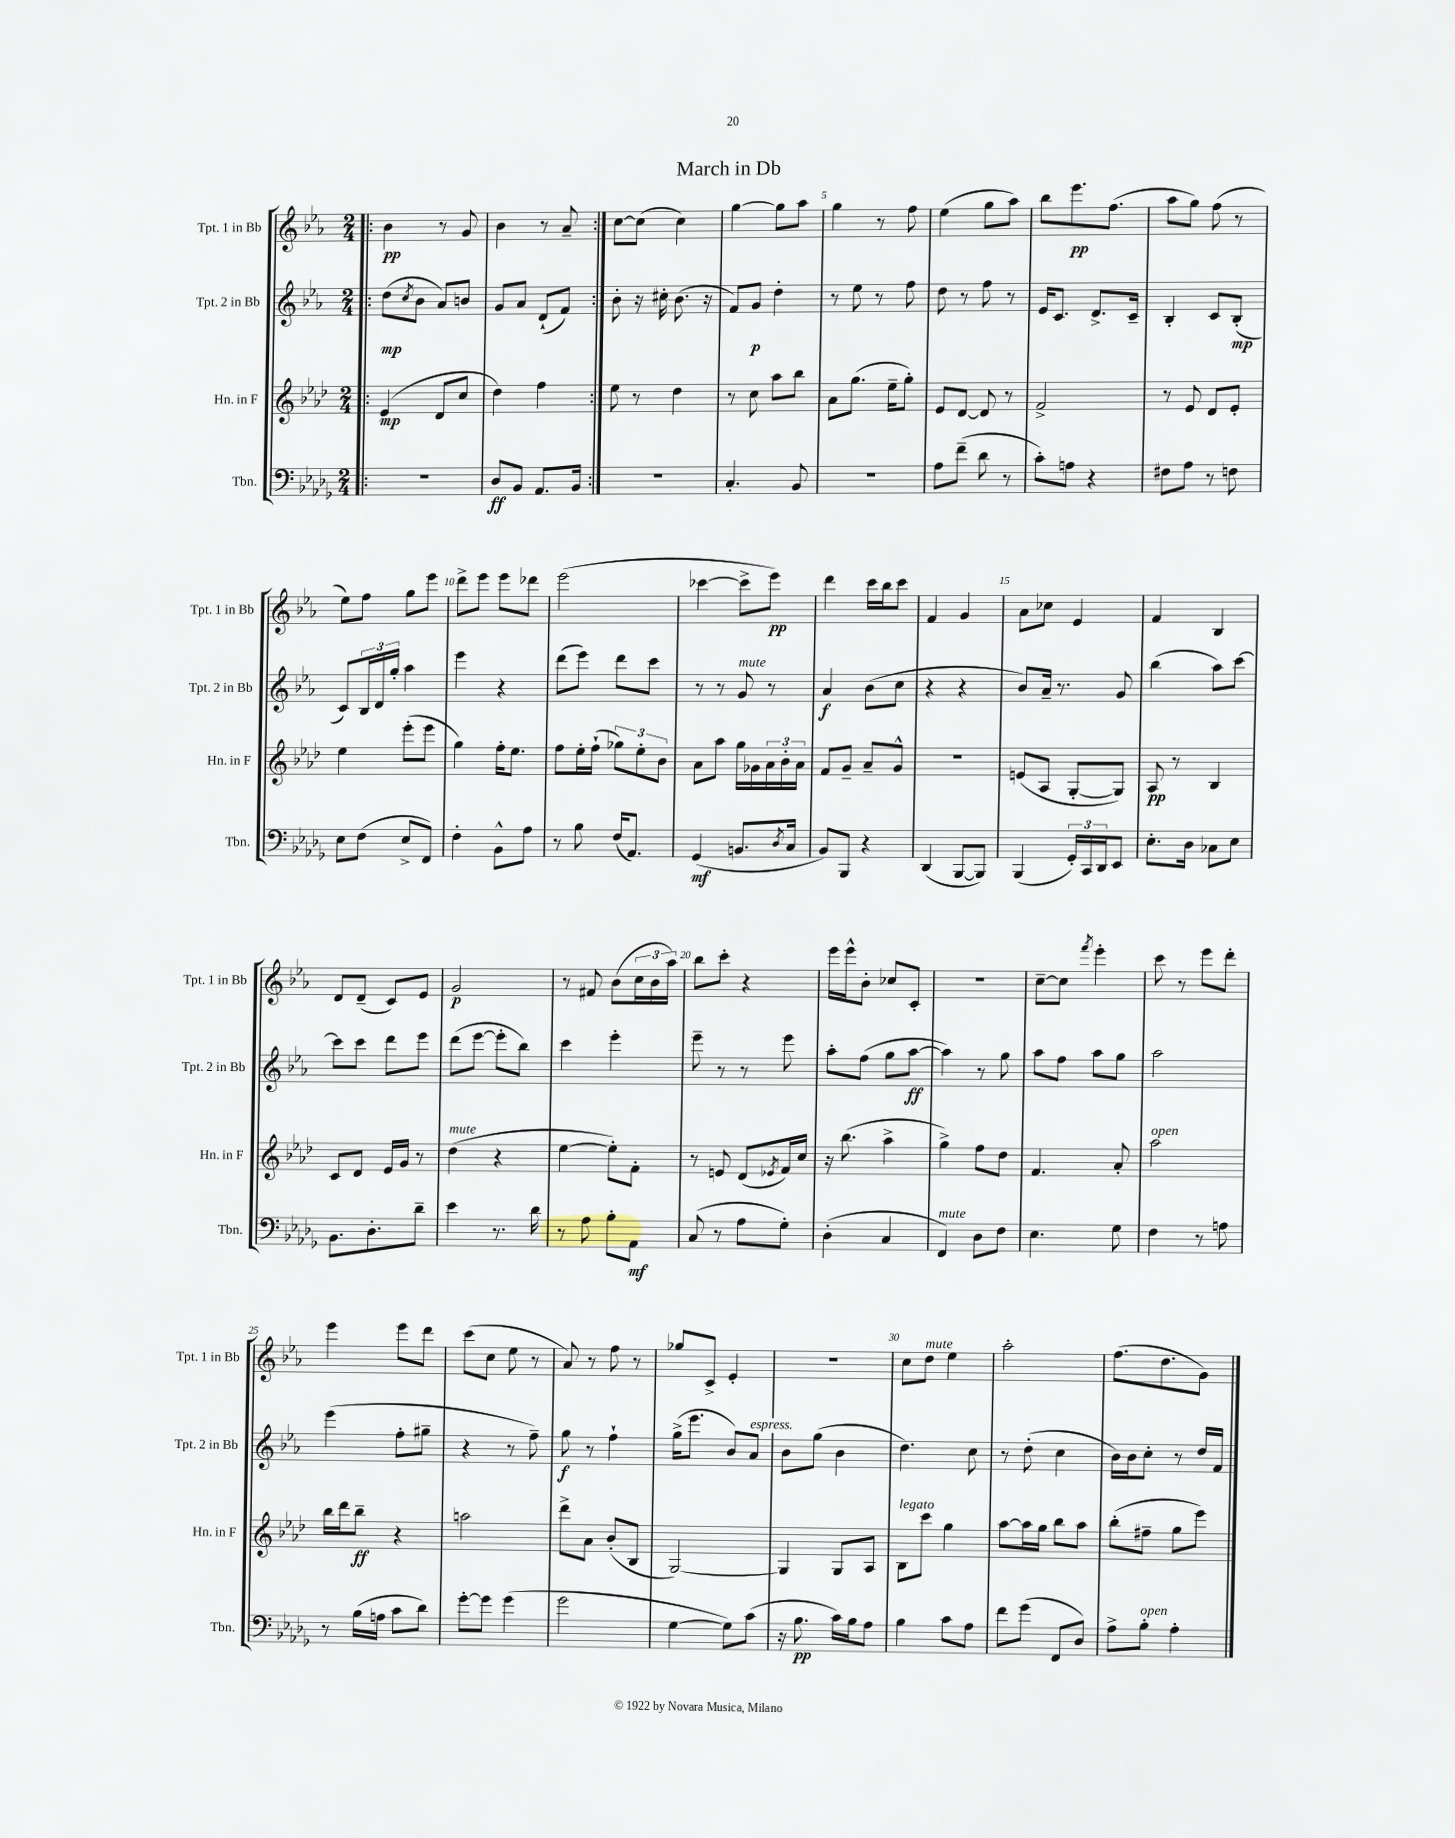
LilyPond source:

\header { title = "March in Db" }
<<
\new StaffGroup <<
\new Staff = "s0" \with { instrumentName = "Tpt. 1 in Bb" shortInstrumentName = "Tpt. 1 in Bb" } {
    \clef treble \key ees \major \numericTimeSignature \time 2/4
    \repeat volta 2 { \bar ".|:" bes'4\pp r8 g'8 |
    bes'4 r8 aes'8-- | }
    c''8~ c''8( c''4) |
    g''4~ g''8 aes''8 |
    g''4 r8 f''8 |
    ees''4( g''8 aes''8) |
    bes''8 ees'''8.\pp f''8.( |
    aes''8 g''8) f''8( r8 |
    ees''8) f''8 g''8 ees'''8 |
    d'''8-> ees'''8 ees'''8 des'''8 |
    ees'''2( |
    ces'''4~ ces'''8-> ees'''8\pp) |
    d'''4 c'''16 bes''16 c'''8 |
    f'4 g'4 |
    aes'8 ces''8 ees'4 |
    f'4 bes4 |
    d'8 d'8--( c'8) ees'8 |
    g'2\p |
    r8 fis'8 bes'8( \tuplet 3/2 { c''16 bes'16 aes''16) } |
    bes''8 c'''8-. r4 |
    ees'''16 ees'''16-^ bes'8-. ces''8 c'8-. |
    R2 |
    c''8~-- c''8 \acciaccatura { f'''8 } ees'''4-. |
    c'''8 r8 ees'''8 d'''8-. |
    ees'''4 ees'''8 d'''8 |
    c'''8( c''8 ees''8 r8 |
    aes'8) r8 f''8 r8 |
    ges''8 c'8-> ees'4-. |
    R2 |
    c''8 d''8^\markup { \italic "mute" } ees''4 |
    aes''2-. |
    f''8.( d''8. g'8) \bar "|." |
}
\new Staff = "s1" \with { instrumentName = "Tpt. 2 in Bb" shortInstrumentName = "Tpt. 2 in Bb" } {
    \clef treble \key ees \major \numericTimeSignature \time 2/4
    \repeat volta 2 { \bar ".|:" d''8\mp( \acciaccatura { c''8 } bes'8 aes'8) b'8 |
    g'8 aes'8 d'8-!( f'8) | }
    bes'8-. r16 cis''16-. bes'8.( r16 |
    f'8) g'8\p d''4-. |
    r8 ees''8 r8 f''8 |
    d''8 r8 f''8 r8 |
    ees'16 c'8. d'8.-> c'16-- |
    bes4-. c'8 bes8-.\mp( |
    c'8) \tuplet 3/2 { bes16 d'16 g''16-. } aes''4 |
    ees'''4 r4 |
    d'''8( ees'''8) d'''8 c'''8 |
    r8 r8 g'8^\markup { \italic "mute" } r8 |
    aes'4\f bes'8( c''8 |
    r4 r4 |
    bes'8) aes'16-- r8. g'8 |
    bes''4( aes''8) c'''8~ |
    c'''8 c'''8 d'''8 ees'''8 |
    d'''8( ees'''8~ ees'''8-. bes''8) |
    c'''4 ees'''4-. |
    ees'''8-- r8 r8 ees'''8 |
    aes''8-. f''8( g''8 aes''8~\ff |
    aes''4) r8 g''8 |
    aes''8 f''8 aes''8 g''8 |
    aes''2 |
    ees'''4( f''8-. gis''8-- |
    r4 r8 f''8--) |
    g''8\f r8 f''4-! |
    g''16->( ees'''8. bes'8) aes'8^\markup { \italic "espress." } |
    bes'8 g''8( bes'4 |
    d''4.) c''8 |
    r8 d''8-.( c''4 |
    bes'16) bes'16 c''8-. r8 d''16 f'16 \bar "|." |
}
\new Staff = "s2" \with { instrumentName = "Hn. in F" shortInstrumentName = "Hn. in F" } {
    \clef treble \key aes \major \numericTimeSignature \time 2/4
    \repeat volta 2 { \bar ".|:" ees'4\mp( des'8 c''8 |
    des''4) f''4 | }
    ees''8 r8 des''4 |
    r8 c''8 aes''8 bes''8 |
    aes'8 g''8.( ees''16-- g''8-.) |
    ees'8 des'8~ des'8 r8 |
    f'2-> |
    r8 ees'8 des'8 ees'8-. |
    ees''4 ees'''8-.( ees'''8 |
    g''4) f''16-. ees''8. |
    f''8 ees''16-. f''16-!( \tuplet 3/2 { ges''8) ees''8-. bes'8 } |
    aes'8 aes''8 g''16 ges'16 \tuplet 3/2 { aes'16 bes'16-. aes'16 } |
    f'8 g'8-- aes'8-- g'8-^ |
    r2 |
    e'8( aes8 g8~-. g8) |
    aes8\pp r8 bes4 |
    c'8 des'8 ees'16 g'16 r8 |
    des''4^\markup { \italic "mute" }( r4 |
    ees''4~ ees''8-.) f'8-. |
    r8 e'8 des'8( \acciaccatura { ees'8 } f'16) c''16 |
    r16 bes''8.( aes''4-> |
    g''4->) f''8 des''8 |
    f'4. aes'8-. |
    aes''2^\markup { \italic "open" } |
    bes''16 des'''16 bes''8--\ff r4 |
    a''2 |
    des'''8-> aes'8 bes'8-.( bes8 |
    g2~) |
    g4 g8 aes8 |
    bes8^\markup { \italic "legato" } c'''8 g''4 |
    aes''8~ aes''16 g''16 bes''8 aes''8 |
    bes''8-.( fis''8-- g''8 ees'''8) \bar "|." |
}
\new Staff = "s3" \with { instrumentName = "Tbn." shortInstrumentName = "Tbn." } {
    \clef bass \key des \major \numericTimeSignature \time 2/4
    \repeat volta 2 { \bar ".|:" r2 |
    des8\ff bes,8 aes,8. bes,16 | }
    R2 |
    c4.-. bes,8 |
    r2 |
    aes8 f'8--( des'8 r8 |
    c'8-.) a8 r4 |
    fis8 aes8 r8 f8 |
    ees8 f8( ees8-> f,8) |
    f4-. bes,8-^ aes8 |
    r8 bes8 f16( aes,8.) |
    ges,4\mf( b,8. \acciaccatura { des8 } c16 |
    bes,8) bes,,8 r4 |
    des,4( bes,,8~ bes,,8) |
    bes,,4( \tuplet 3/2 { ges,16-.) c,16 des,16 } ees,8 |
    ees8.-. des16 ces8 ees8 |
    bes,8. des8.-. des'8-- |
    ees'4 r8. des'16 |
    r8 aes8 bes8-. aes,8\mf |
    c8( r8 aes8 ges8-.) |
    des4-.( c4 |
    f,4^\markup { \italic "mute" }) des8 f8 |
    ees4. ges8 |
    f4 r8 a8 |
    r8 bes16( a16 c'8 des'8) |
    ges'8~-. ges'8 ges'4( |
    ges'2 |
    ges4~ ges8) c'8( |
    r16 bes8.\pp c'16) bes16 aes8 |
    bes4 c'8 aes8 |
    f'8 ges'8( f,8 des8) |
    aes8-> bes8-.^\markup { \italic "open" } aes4-. \bar "|." |
}
>>
>>
\layout { \context { \Score \override BarNumber.break-visibility = ##(#f #t #t) barNumberVisibility = #(every-nth-bar-number-visible 5) } }
